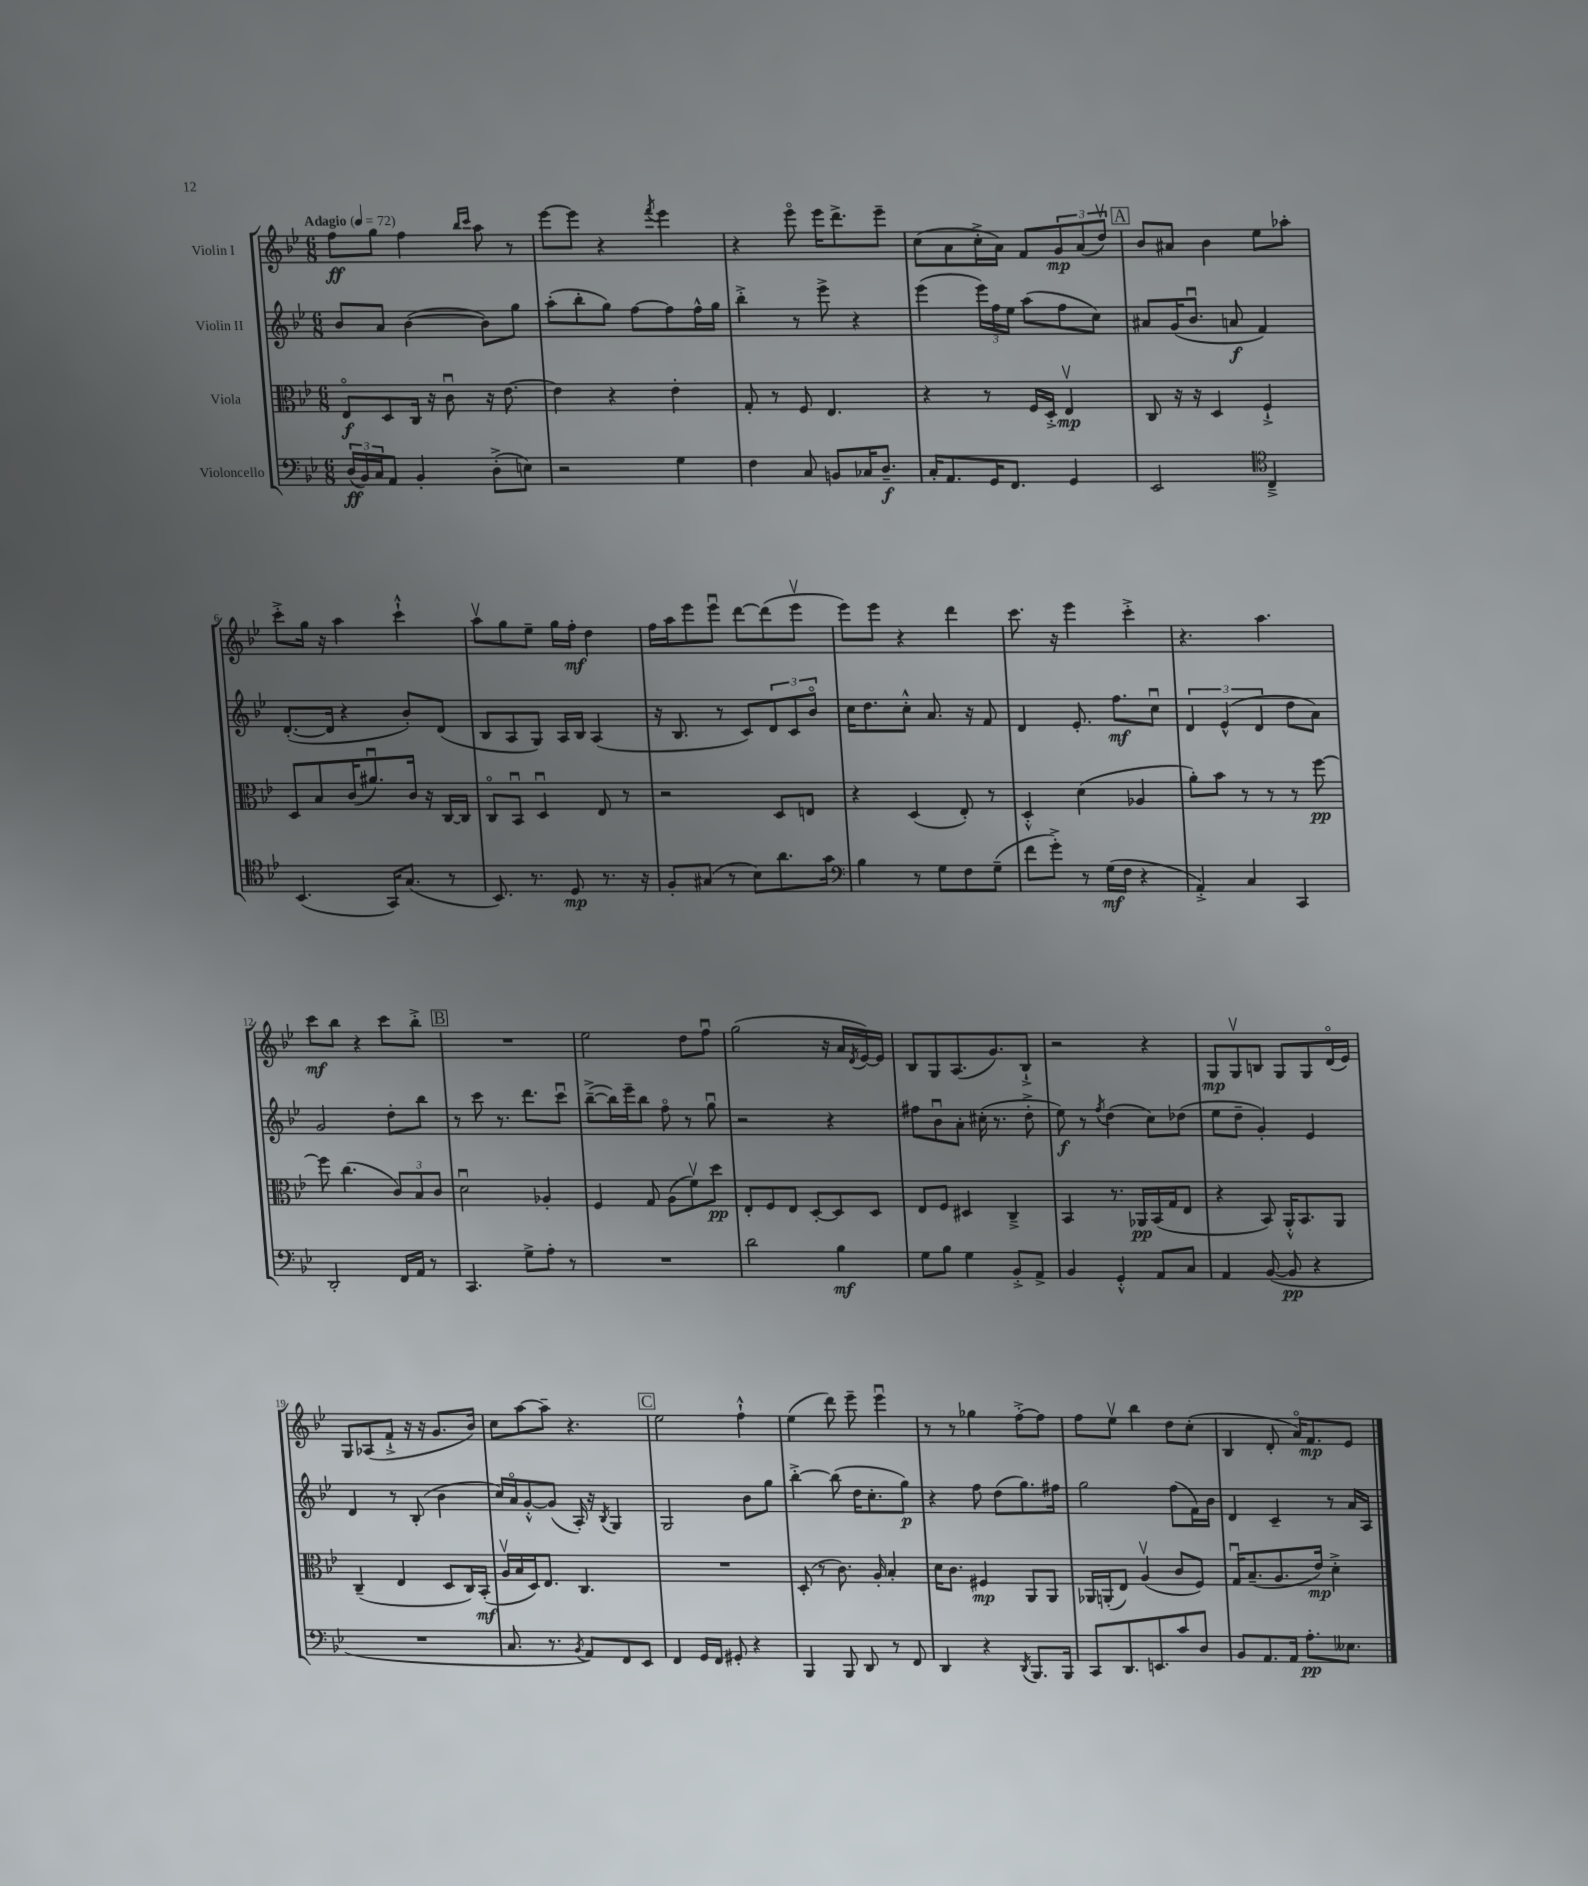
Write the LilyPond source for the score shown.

<<
\new StaffGroup <<
\new Staff = "s0" \with { instrumentName = "Violin I" } {
    \clef treble \key bes \major \numericTimeSignature \time 6/8 \tempo "Adagio" 4 = 72
    f''8\ff g''8 f''4 \grace { bes''16 c'''16 } a''8 r8 |
    ees'''8~ ees'''8 r4 \acciaccatura { f'''8 } ees'''4 |
    r4 ees'''8\flageolet ees'''16 d'''8.-> ees'''8-- |
    c''8( a'8 c''16-.-> a'16) f'8 \tuplet 3/2 { g'8\mp a'8( d''8\upbow) } |
    \mark \markup { \box "A" } bes'8 ais'8 bes'4 ees''8 aes''8-. |
    c'''8-.-> g''16 r16 a''4 c'''4-!-^ |
    a''8\upbow g''8 ees''8-- g''16 f''16-.\mf d''4 |
    f''16 a''16 ees'''8 ees'''8\downbow d'''8~ d'''8( ees'''8\upbow |
    ees'''8) ees'''8 r4 d'''4 |
    c'''8. r16 ees'''4 c'''4-.-> |
    r4. a''4. |
    c'''8\mf bes''8 r4 c'''8 bes''8-.-> |
    \mark \markup { \box "B" } R2. |
    ees''2 d''8 f''8\downbow |
    g''2( r16 a'16 \acciaccatura { d'8 } ees'16~) ees'16 |
    bes8 g8 a8.( g'8.) bes8-!-> |
    r2 r4 |
    g8\mp g8\upbow b8 g8 g8 d'16\flageolet( ees'16) |
    g8 aes8( f'8-!-> r16 r16 g'8. bes'16) |
    c''8 a''8~ a''8-- r4. |
    \mark \markup { \box "C" } ees''2 f''4-!-^ |
    ees''4( d'''8) ees'''8-- ees'''4\downbow |
    r8 r8 ges''4 f''8~-.-> f''8 |
    f''8 ees''8\upbow bes''4 d''8 c''8-.( |
    bes4 d'8-. a'16\flageolet) f'8.\mp ees'8 \bar "|." |
}
\new Staff = "s1" \with { instrumentName = "Violin II" } {
    \clef treble \key bes \major \numericTimeSignature \time 6/8
    bes'8 a'8 bes'4~( bes'8) g''8 |
    a''8-.( bes''8-. g''8) f''8~ f''8 f''16-^ g''16 |
    bes''4-.-> r8 ees'''8-> r4 |
    ees'''4( \tuplet 3/2 { ees'''16) f''16 ees''16 } a''8( f''8 c''8) |
    \mark \markup { \box "A" } ais'8 g'16( bes'8.\downbow a'8\f f'4) |
    d'8.~-.( d'16 r4 bes'8-.) d'8( |
    bes8 a8 g8) a16 bes16 a4( |
    r16 bes8. r8 c'8) \tuplet 3/2 { d'8 c'8 bes'8\flageolet } |
    c''16 d''8. c''8-.-^ a'8. r16 f'8 |
    d'4 ees'8.-. f''8.\mf c''8\downbow |
    \tuplet 3/2 { d'4 ees'4-^( d'4 } d''8 a'8) |
    g'2 d''8-. bes''8 |
    \mark \markup { \box "B" } r8 c'''8 r8. d'''8. c'''8\downbow |
    bes''8~--->( bes''16) ees'''16-- bes''8 f''8\flageolet r8 g''8\downbow |
    r2 r4 |
    fis''8 bes'8\downbow a'8-. cis''16-.( r8. d''8-.-> |
    ees''8\f) r8 \acciaccatura { f''8 } d''4( c''8) des''8( |
    ees''8 d''8-- g'4-.) ees'4 |
    d'4 r8 bes8-.( bes'4 |
    c''16) a'16\flageolet g'8~-.-^ g'8( a16-.) r16 \acciaccatura { bes8 } g4 |
    \mark \markup { \box "C" } g2 bes'8 g''8 |
    bes''4~-.-> bes''8( d''16 c''8.-. g''8\p) |
    r4 f''8 d''8( g''8.) fis''16 |
    g''2 f''8( f'16) bes'16 |
    d'4 c'4-- r8 a'16 a16 \bar "|." |
}
\new Staff = "s2" \with { instrumentName = "Viola" } {
    \clef alto \key bes \major \numericTimeSignature \time 6/8
    ees8\flageolet\f d8 c16 r16 c'8\downbow r16 ees'8.~ |
    ees'4 r4 ees'4-. |
    g8-. r8 f8 ees4. |
    r4 r8 f16 d16-.-> ees4\upbow\mp |
    \mark \markup { \box "A" } c8 r16 r16 d4 f4-!-> |
    d8 bes8 c'16( ais'8.\downbow) c'16 r16 c16~ c16 |
    c8\flageolet bes,8\downbow d4\downbow ees8 r8 |
    r2 d8 e8 |
    r4 d4( ees8-.) r8 |
    d4-.-^ d'4( aes4 |
    a'8-.) bes'8 r8 r8 r8 f''8~\pp |
    f''8 c''4.( \tuplet 3/2 { c'8) bes8 c'8 } |
    \mark \markup { \box "B" } d'2\downbow aes4-. |
    f4 g8 a8( f'8\upbow) d''8\pp |
    ees8-. f8 ees8 d8~-. d8 d8 |
    ees8 f8 dis4 c4---> |
    bes,4 r8. aes,16\pp bes,16( g16 ees8 |
    r4 bes,8) a,16-.-^ bes,8. a,8 |
    c4--( ees4 d8 c16) bes,16-.\mf( |
    a16\upbow bes16 d16) ees8. c4. |
    \mark \markup { \box "C" } R2. |
    d8-.( r8 c'8.) a16-. bes4-. |
    d'16 c'8. fis4\mp a,8 a,8 |
    aes,16 a,16-.( ees8) a4\upbow( c'8 f8) |
    g16\downbow bes8.--( a8. ees'16\mp) d'4-.-> \bar "|." |
}
\new Staff = "s3" \with { instrumentName = "Violoncello" } {
    \clef bass \key bes \major \numericTimeSignature \time 6/8
    \tuplet 3/2 { d16\ff( bes,16) c16 } a,8 bes,4-. d8-.->( e8) |
    r2 g4 |
    f4 c8 b,8 ces16 d8.--\f |
    c16-. a,8. g,16 f,8. g,4 |
    \mark \markup { \box "A" } ees,2 \clef tenor c4---> |
    bes,4.( g,16) g8.( r8 |
    bes,8.) r8. d8\mp r8. r16 |
    f8-. gis8( r8 bes8) a'8. g'16 |
    \clef bass bes4 r8 g8 f8 g8--( |
    f'8 g'8-.->) r8 g16\mf( f16 r4 |
    a,4-.->) c4 c,4 |
    d,2-. f,16 a,16 r8 |
    \mark \markup { \box "B" } c,4. g8-> a8-. r8 |
    R2. |
    d'2 bes4\mf |
    g8 bes8 g4 bes,8-.-> a,8-> |
    bes,4 g,4-.-^ a,8 c8 |
    a,4 bes,8~( bes,8\pp r4 |
    R2. |
    c8. r8. \acciaccatura { bes,8 } a,8) f,8 ees,8 |
    \mark \markup { \box "C" } f,4 g,16 f,16 gis,8-. r4 |
    bes,,4 bes,,8 d,8 r8 f,8 |
    d,4 r4 \acciaccatura { d,8 } bes,,8. bes,,16 |
    c,8 d,8. e,8. c'8 d8 |
    bes,8 a,8. a,16 a8.-.\pp eeses8. \bar "|." |
}
>>
>>
